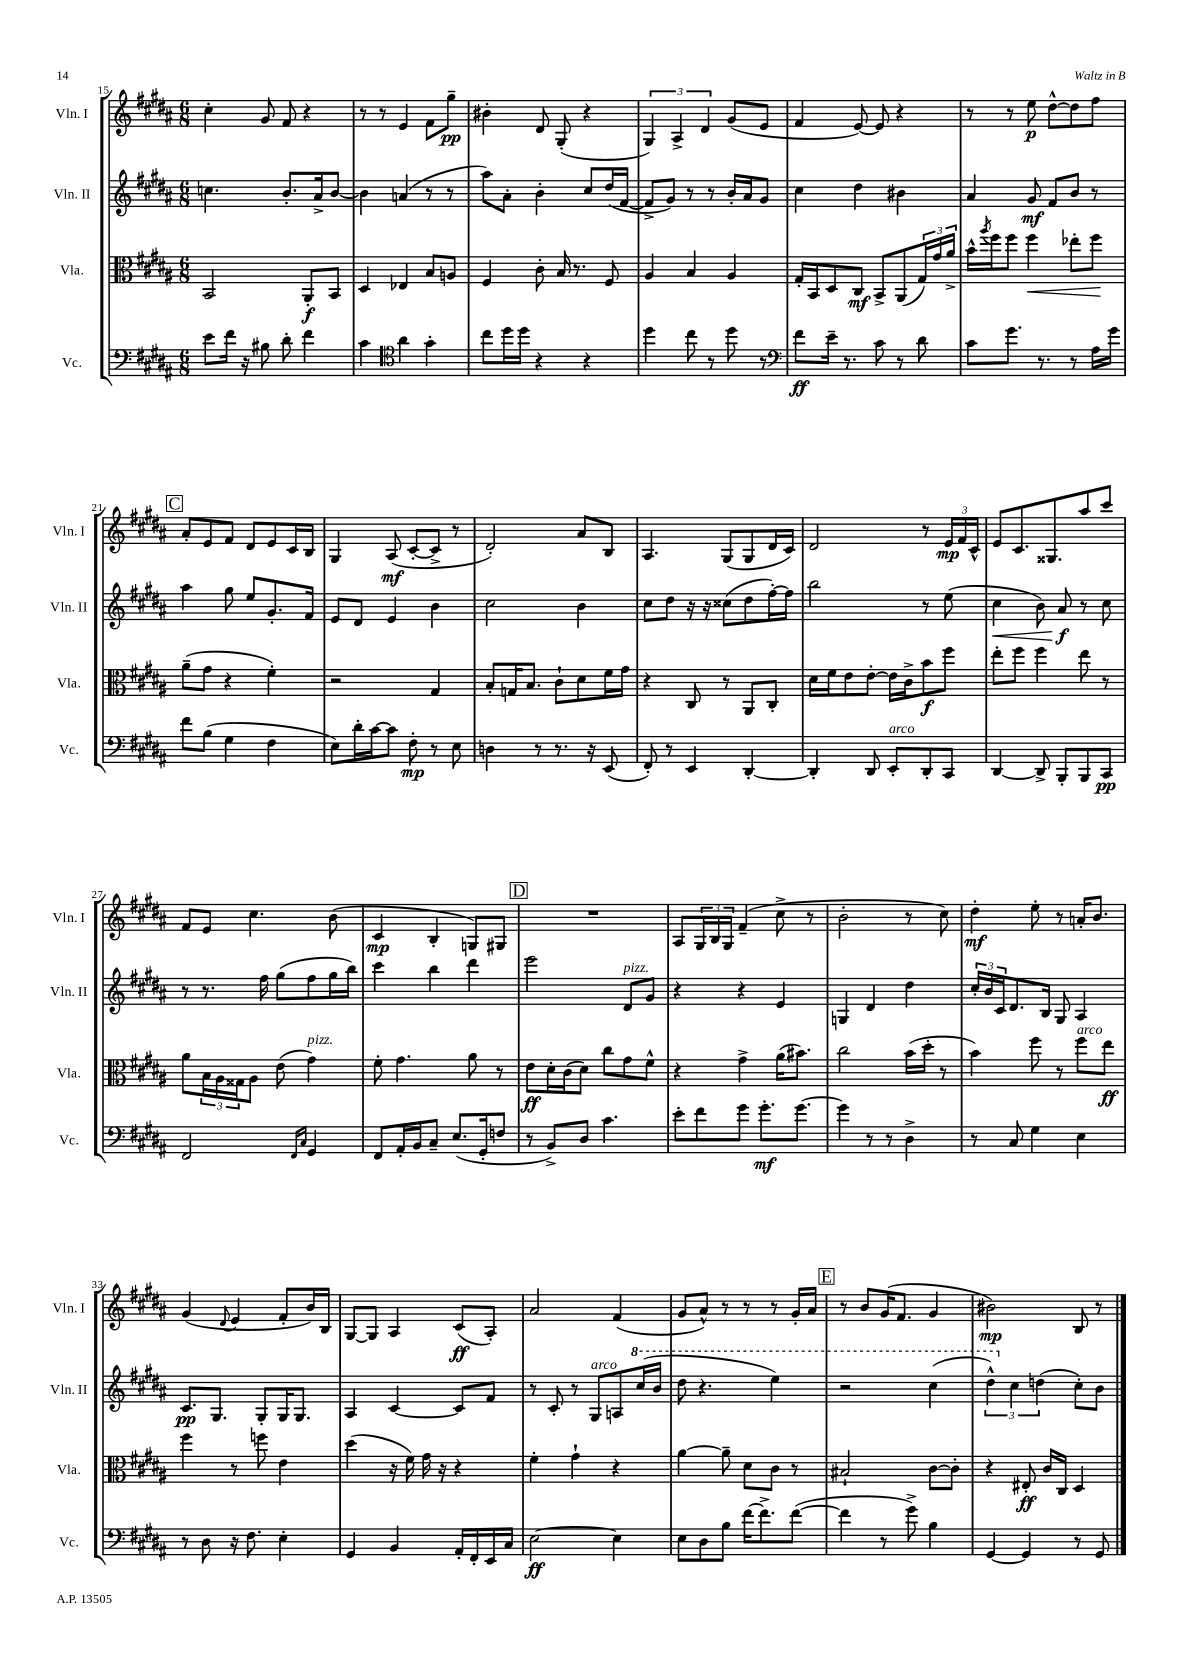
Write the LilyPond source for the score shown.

<<
\new StaffGroup <<
\new Staff = "s0" \with { instrumentName = "Vln. I" shortInstrumentName = "Vln. I" } {
    \clef treble \key b \major \numericTimeSignature \time 6/8
    cis''4-. gis'8 fis'8 r4 |
    r8 r8 e'4 fis'8 gis''8--\pp |
    bis'4-. dis'8 gis8-.( r4 |
    \tuplet 3/2 { gis4) ais4-> dis'4 } gis'8( e'8 |
    fis'4 e'8~) e'8 r4 |
    r8 r8 e''8\p dis''8~-^ dis''8 fis''8 |
    \mark \markup { \box "C" } ais'8-. e'8 fis'8 dis'8 e'8 cis'16 b16 |
    gis4 ais8\mf( cis'8~-. cis'8-> r8 |
    dis'2-.) ais'8 b8 |
    ais4. gis8( gis8 dis'16 cis'16) |
    dis'2 r8 \tuplet 3/2 { e'16\mp fis'16 cis'16-^ } |
    e'8 cis'8. gisis8. ais''8 cis'''8 |
    fis'8 e'8 cis''4. b'8( |
    cis'4\mp b4-. g8) gis8 |
    \mark \markup { \box "D" } R2. |
    ais8 \tuplet 3/2 { gis16 b16 gis16 } fis'4--( cis''8-> r8 |
    b'2-. r8 cis''8) |
    dis''4-.\mf e''8-. r8 a'16-. b'8. |
    gis'4( \appoggiatura { dis'8 } e'4 fis'8-. b'16) b16 |
    gis8~ gis8 ais4 cis'8\ff( ais8-.) |
    ais'2 fis'4( |
    gis'8 ais'8-^) r8 r8 r8 gis'16-. ais'16 |
    \mark \markup { \box "E" } r8 b'8 gis'16( fis'8. gis'4 |
    bis'2\mp) b8 r8 \bar "|." |
}
\new Staff = "s1" \with { instrumentName = "Vln. II" shortInstrumentName = "Vln. II" } {
    \clef treble \key b \major \numericTimeSignature \time 6/8
    c''4. b'8.-. ais'16-> b'8~ |
    b'4 a'4( r8 r8 |
    ais''8) ais'8-. b'4-. cis''8 dis''16( fis'16~ |
    fis'8-> gis'8) r8 r8 b'16-. ais'16 gis'8 |
    cis''4 dis''4 bis'4 |
    ais'4 gis'8\mf fis'8 b'8 r8 |
    \mark \markup { \box "C" } ais''4 gis''8 e''8 gis'8.-. fis'16 |
    e'8 dis'8 e'4 b'4 |
    cis''2 b'4 |
    cis''8 dis''8 r16 r16 cisis''8( dis''8 fis''16~-.) fis''16 |
    b''2 r8 e''8( |
    cis''4\< b'8) ais'8\f\! r8 cis''8 |
    r8 r8. fis''16 gis''8( fis''8 gis''16 b''16) |
    cis'''4 b''4 dis'''4 |
    \mark \markup { \box "D" } e'''2 dis'8^\markup { \italic "pizz." } gis'8 |
    r4 r4 e'4 |
    g4 dis'4 dis''4 |
    \tuplet 3/2 { cis''16-. b'16 cis'16 } dis'8. b16 gis8 ais4 |
    cis'8.\pp gis8. gis8-. gis16 gis8. |
    ais4 cis'4~ cis'8 fis'8 |
    r8 cis'8-. r8 gis8^\markup { \italic "arco" } a8 \ottava #1 cis'''16( b''16 |
    dis'''8 r4. e'''4) |
    \mark \markup { \box "E" } r2 cis'''4( |
    \tuplet 3/2 { dis'''4-^) \ottava #0 cis''4 d''4( } cis''8-.) b'8 \bar "|." |
}
\new Staff = "s2" \with { instrumentName = "Vla." shortInstrumentName = "Vla." } {
    \clef alto \key b \major \numericTimeSignature \time 6/8
    b,2 ais,8-.\f b,8 |
    dis4 ees4 b8 a8 |
    fis4 cis'8-. b16 r8. fis8 |
    ais4 b4 ais4 |
    gis16-. b,16 dis8 cis8\mf b,8-> ais,8( \tuplet 3/2 { gis16) gis'16 ais'16-> } |
    b'16-^ \acciaccatura { ais''8 } fis''16 fis''8 fis''4\< ees''8-. fis''8\! |
    \mark \markup { \box "C" } ais'8--( gis'8 r4 fis'4-.) |
    r2 gis4 |
    b8-. g16 b8. cis'8-! dis'8 fis'16 gis'16 |
    r4 cis8 r8 ais,8 cis8-. |
    dis'16 fis'16 e'8 e'8~-. e'16 cis'16-> b'8\f fis''8 |
    e''8-. fis''8 fis''4 e''8 r8 |
    ais'8 \tuplet 3/2 { b16 ais16 gisis16 } ais8 e'8( gis'4^\markup { \italic "pizz." }) |
    fis'8-. gis'4. ais'8 r8 |
    \mark \markup { \box "D" } e'8\ff dis'16-. cis'16( dis'8) cis''8 gis'8 fis'8-^ |
    r4 gis'4-> ais'16( bis'8.) |
    cis''2 b'16( dis''16-. r8 |
    b'4) fis''8 r8 fis''8^\markup { \italic "arco" } e''8\ff |
    fis''4 r8 f''8 e'4 |
    dis''4( r16 fis'16) gis'16 r16 r4 |
    fis'4-. gis'4-! r4 |
    ais'4~ ais'8-- dis'8 cis'8 r8 |
    \mark \markup { \box "E" } bis2-! cis'8~ cis'8-. |
    r4 eis8-.\ff cis'16 cis16 dis4 \bar "|." |
}
\new Staff = "s3" \with { instrumentName = "Vc." shortInstrumentName = "Vc." } {
    \clef bass \key b \major \numericTimeSignature \time 6/8
    e'8 fis'16 r16 bis8 dis'8-. fis'4 |
    cis'4 \clef tenor ais'4 gis'4-. |
    cis''8 dis''16 dis''16 r4 r4 |
    dis''4 cis''8 r8 dis''8 r8 |
    \clef bass fis'8\ff e'16-- r8. cis'8 r8 dis'8 |
    cis'8 gis'8. r8. r8 ais16 gis'16 |
    \mark \markup { \box "C" } fis'8 b8( gis4 fis4 |
    e8) dis'16-. cis'16~ cis'8 fis8-.\mp r8 e8 |
    d4 r8 r8. r16 e,8( |
    fis,8-.) r8 e,4 dis,4~-. |
    dis,4-. dis,8 e,8-.^\markup { \italic "arco" } dis,8-. cis,8 |
    dis,4~ dis,8-> b,,8-. b,,8 cis,8\pp |
    fis,2 \grace { fis,16 cis16 } gis,4 |
    fis,8 ais,16-. b,16 cis8-- e8.( gis,16-. f8 |
    \mark \markup { \box "D" } r8 b,8->) dis8 cis'4. |
    e'8-. fis'8 gis'8 gis'8.-.\mf gis'8.~ |
    gis'4 r8 r8 dis4-> |
    r8 cis8 gis4 e4 |
    r8 dis8 r16 fis8. e4-. |
    gis,4 b,4 ais,16-. fis,16-. e,16 cis16 |
    e2~\ff e4 |
    e8 dis8 b8 fis'16~ fis'8.-> fis'8~( |
    \mark \markup { \box "E" } fis'4 r8 gis'8->) b4 |
    gis,4~ gis,4 r8 gis,8 \bar "|." |
}
>>
>>
\layout { \context { \Score currentBarNumber = #15 } }
